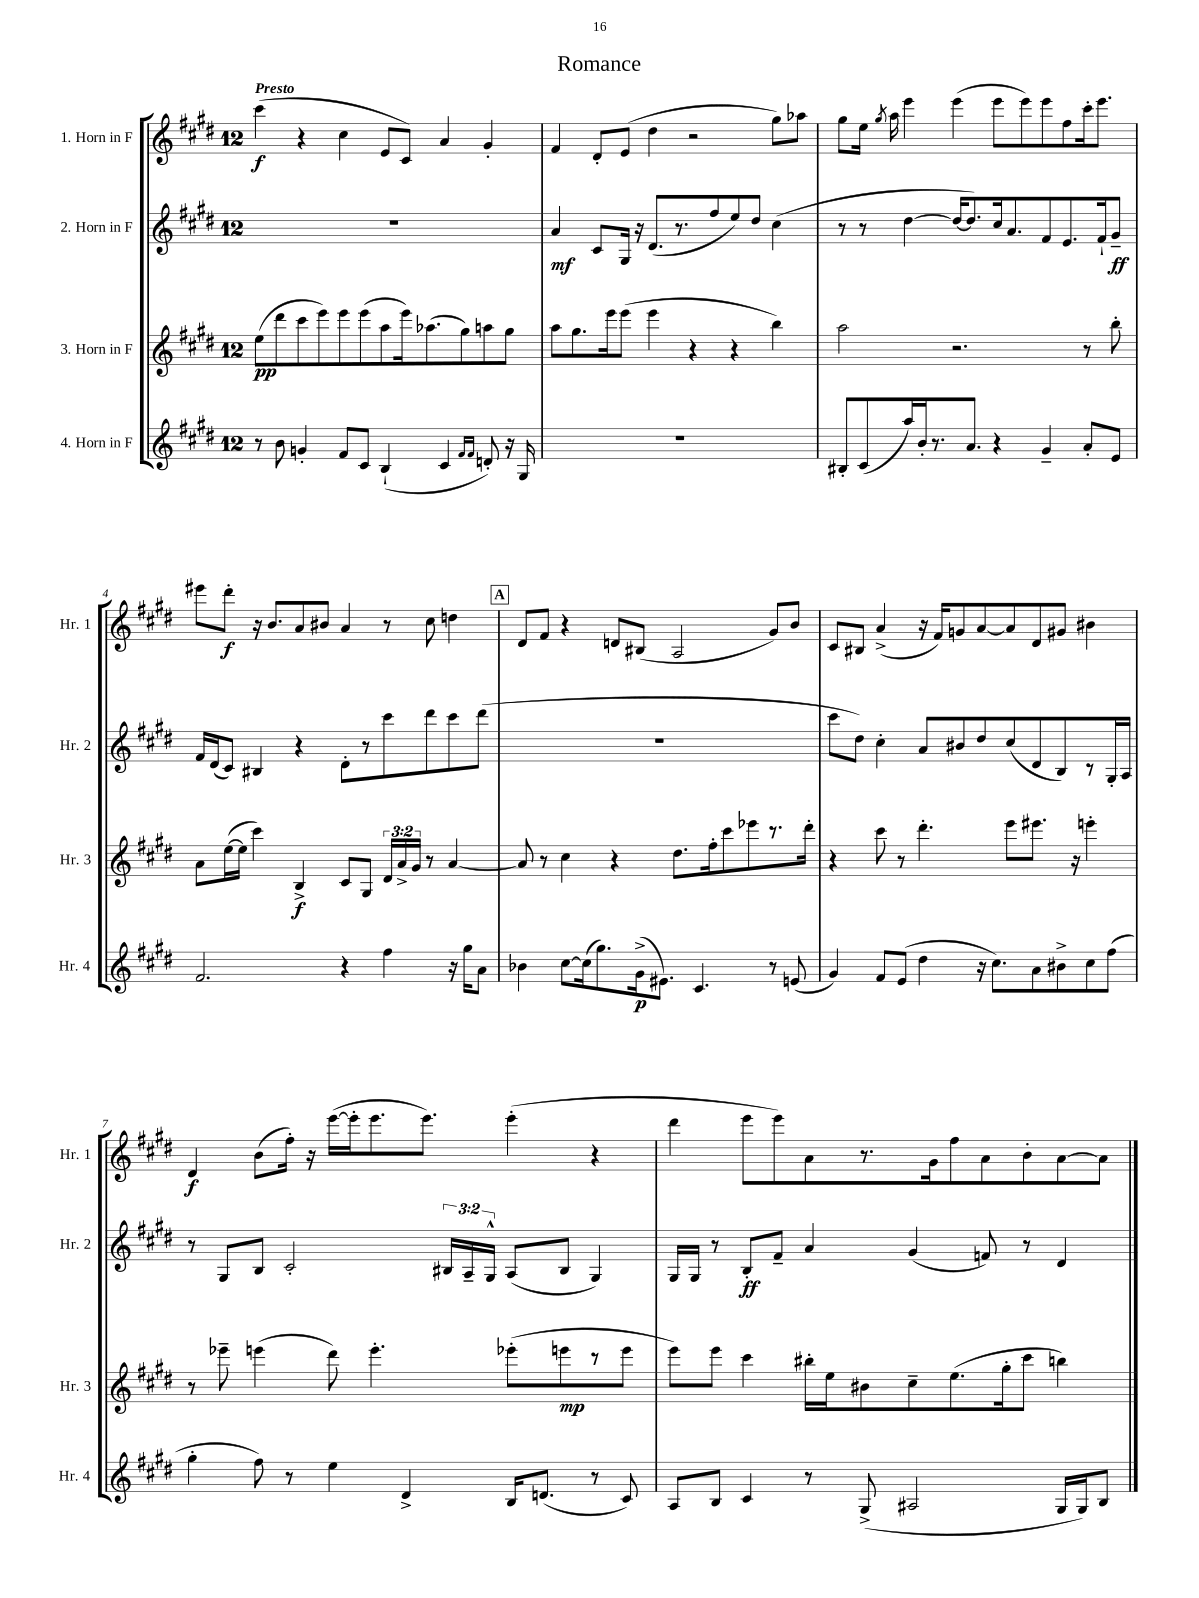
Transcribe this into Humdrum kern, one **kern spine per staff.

**kern	**kern	**kern	**kern
*staff4	*staff3	*staff2	*staff1
*clefG2	*clefG2	*clefG2	*clefG2
*k[f#c#g#d#]	*k[f#c#g#d#]	*k[f#c#g#d#]	*k[f#c#g#d#]
*M12/8	*M12/8	*M12/8	*M12/8
8r	(8ee	1.r	(4ccc#
8b	8ddd#	.	.
4g'	8ccc#	.	4r
.	8eee)	.	.
8f#	8eee	.	4cc#
8c#	(8eee	.	.
(4B`	8aa	.	8e
.	16eee)	.	8c#)
.	(8.aa-	.	.
4c#	.	.	4a
.	8gg#)	.	.
16qqf#	.	.	.
16qqf#	.	.	.
8d')	8aa	.	4g#'
16r	8gg#	.	.
16G#	.	.	.
=	=	=	=
1.r	8aa	4a	4f#
.	8.gg#	.	.
.	.	8c#	8d#'
.	16eee	.	.
.	(8eee	16G#	(8e
.	.	16r	.
.	4eee	(8.d#	4dd#
.	.	8.r	.
.	4r	.	2r
.	.	8ff#	.
.	4r	8ee)	.
.	.	8dd#	.
.	4bb)	(4cc#	8gg#)
.	.	.	8aa-
=	=	=	=
8B#'	2aa	8r	8gg#
(8c#	.	8r	16ee
.	.	.	8qgg#
.	.	.	16aa
16aa)	.	[4dd#	4eee
16b'	.	.	.
8.r	.	.	.
.	2.r	16dd#_	(4eee
8.a	.	8.dd#])	.
4r	.	16cc#	8eee
.	.	8.a	.
.	.	.	8eee)
4g#~	.	8f#	8eee
.	.	8.e	8ff#
8a'	8r	.	16ccc#'
.	.	16f#`	8.eee
8e	8bb'	8g#~	.
=	=	=	=
2.f#	8a	16f#	8eee#
.	.	(16d#	.
.	([16ee	8c#)	8ddd#'
.	16ee]	.	.
.	4ccc#)	4B#	16r
.	.	.	8.b
.	4B^	4r	8a
.	.	.	8b#
4r	8c#	8d#'	4a
.	8G#	8r	.
4ff#	24d#	8ccc#	8r
.	24a^	.	.
.	24g#	.	.
.	8r	8ddd#	8cc#
16r	[4a	8ccc#	4dd
16gg#	.	.	.
8a	.	(8ddd#	.
=	=	=	=
4b-	8a]	1.r	8d#
.	8r	.	8f#
[8cc#	4cc#	.	4r
(16cc#]	.	.	.
8.gg#)	.	.	.
.	4r	.	8d
(16g#^	.	.	(8B#
8.e#)	.	.	.
.	8.dd#	.	2A
4.c#	.	.	.
.	16ff#'	.	.
.	8ccc#	.	.
.	8eee-	.	.
8r	8.r	.	8g#)
(8e	.	.	8b
.	16ddd#'	.	.
=	=	=	=
4g#)	4r	8ccc#	8c#
.	.	8dd#)	8B#
8f#	8ccc#	4cc#'	(4a^
(8e	8r	.	.
4dd#	4.ddd#'	8a	16r
.	.	.	16f#)
.	.	8b#	8g
16r	.	8dd#	[8a
8.cc#)	.	.	.
.	8eee	(8cc#	8a]
8a	8.eee#	8d#	8d#
8b#^	.	8B)	8g#
.	16r	.	.
8cc#	4eee'	8r	4b#
(8ff#	.	16G#'	.
.	.	16A	.
=	=	=	=
4gg#'	8r	8r	4d#
.	8eee-~	8G#	.
8ff#)	(4eee	8B	(8b
8r	.	2c#'	16ff#')
.	.	.	16r
4ee	8ddd#)	.	([16eee
.	.	.	16eee']
.	4.eee'	.	8.eee
4d#^	.	.	.
.	.	.	8.eee)
.	.	24B#	.
.	.	24A~	.
.	.	24G#^^	.
16B	(8eee-'	(8A	(4eee'
(8.d	.	.	.
.	8eee	8B#	.
8r	8r	4G#)	4r
8c#)	8eee	.	.
=	=	=	=
8A	8eee)	16G#	4ddd#
.	.	16G#	.
8B	8eee	8r	.
4c#	4ccc#	8B'	8eee
.	.	8f#~	8eee)
8r	16bb#'	4a	8a
.	16ee	.	.
(8G#^	8b#	.	8.r
2A#	8cc#~	(4g#	.
.	.	.	16g#
.	(8.ee	.	8ff#
.	.	8f)	8a
.	16gg#'	.	.
.	8ccc#	8r	8b'
16G#	4bb)	4d#	[8a
16G#)	.	.	.
8B	.	.	8a]
==	==	==	==
*-	*-	*-	*-
